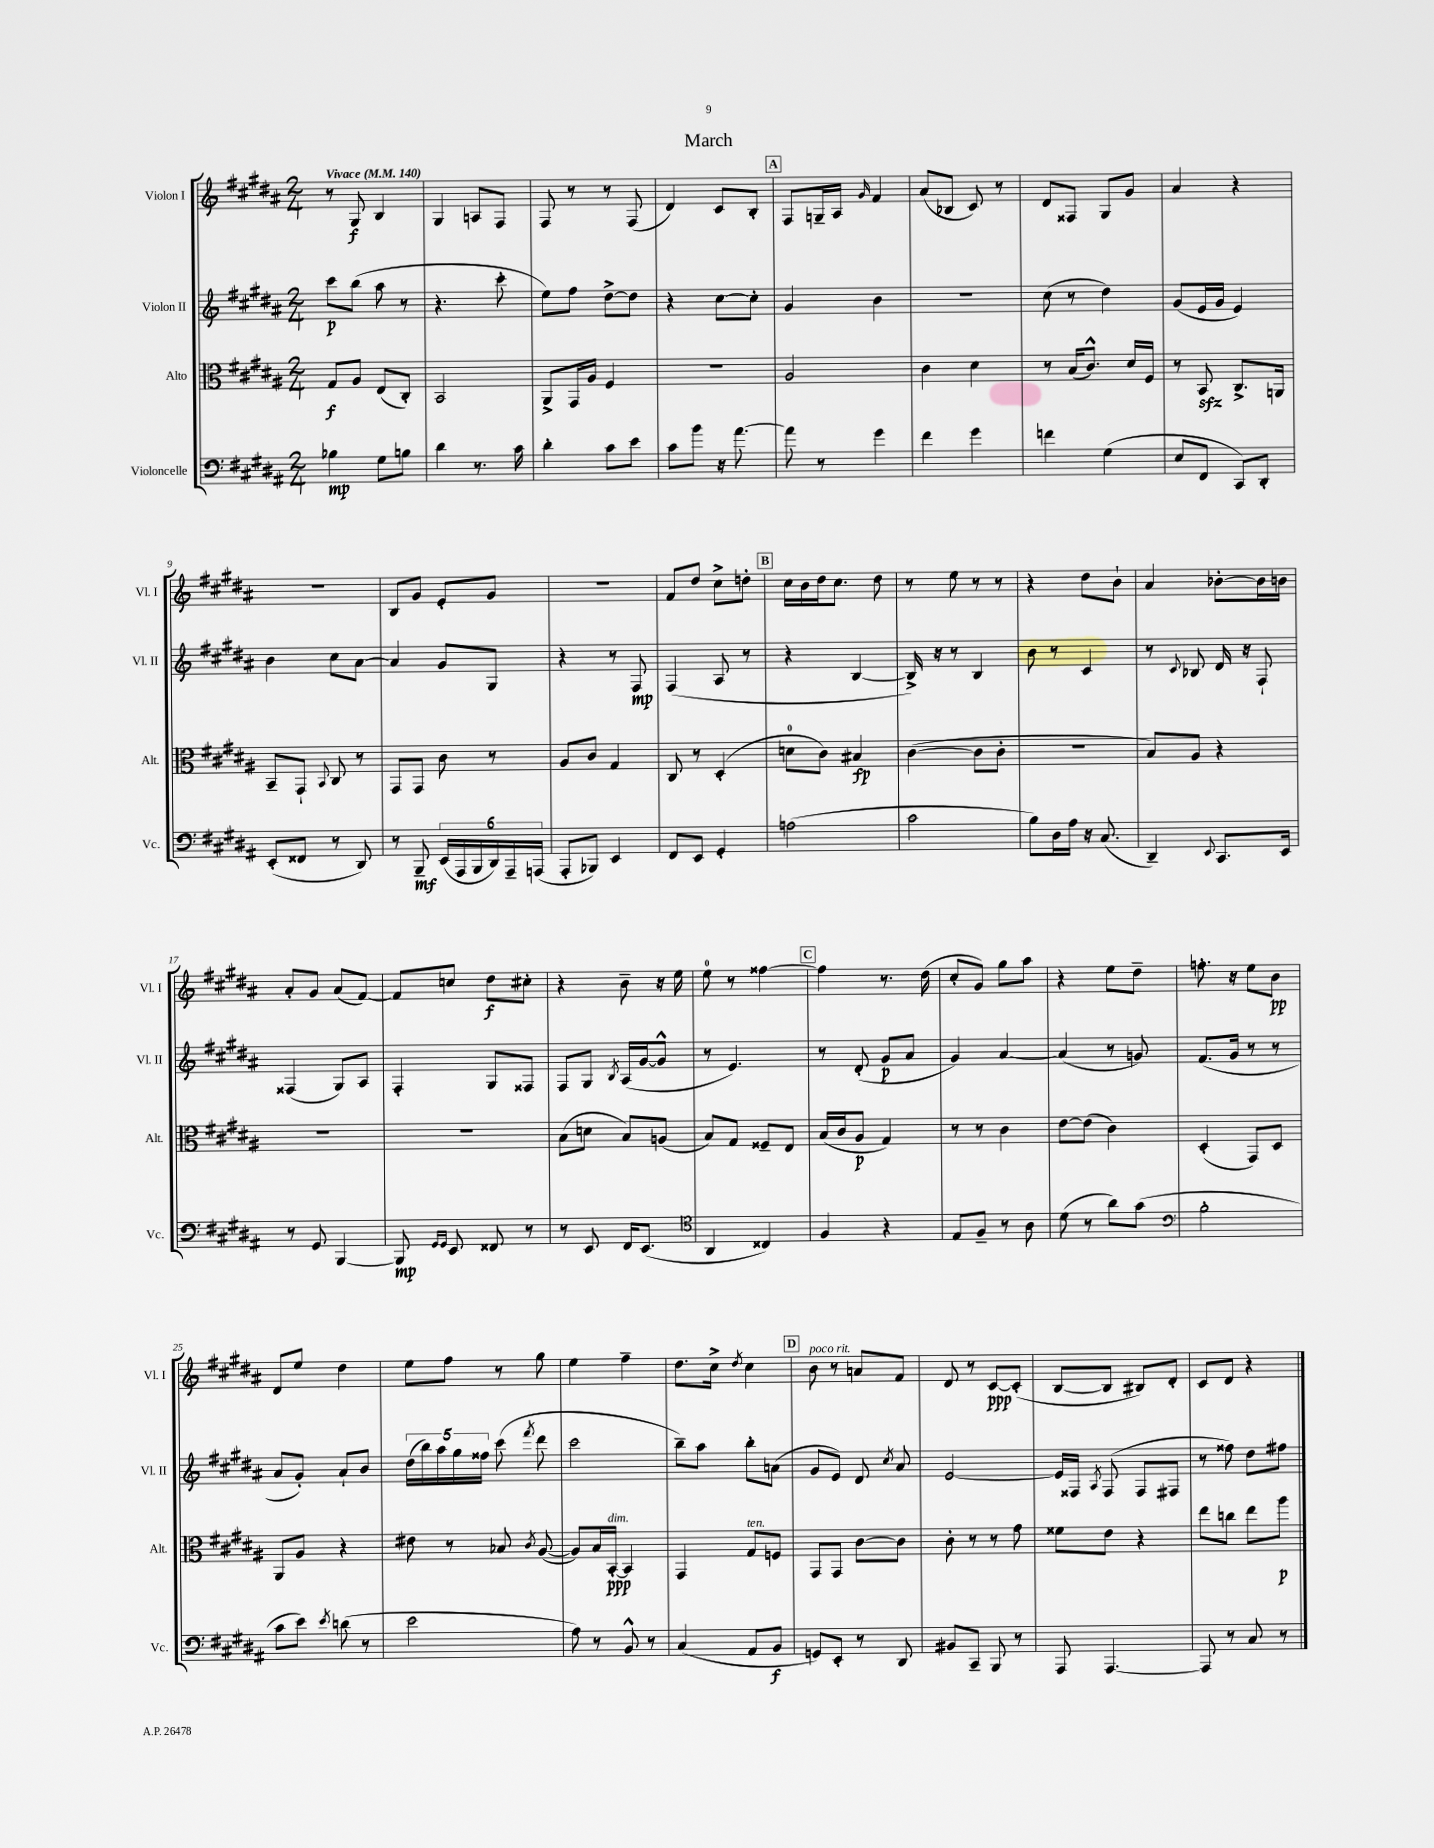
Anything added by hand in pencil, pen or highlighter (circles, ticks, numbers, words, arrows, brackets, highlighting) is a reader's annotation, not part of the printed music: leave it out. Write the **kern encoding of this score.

**kern	**dynam	**kern	**dynam	**kern	**dynam	**kern	**dynam
*part4	*part4	*part3	*part3	*part2	*part2	*part1	*part1
*staff4	*staff4	*staff3	*staff3	*staff2	*staff2	*staff1	*staff1
*I"Violoncelle	*	*I"Alto	*	*I"Violon II	*	*I"Violon I	*
*I'Vc.	*	*I'Alt.	*	*I'Vl. II	*	*I'Vl. I	*
*clefF4	*	*clefC3	*	*clefG2	*	*clefG2	*
*k[f#c#g#d#a#]	*	*k[f#c#g#d#a#]	*	*k[f#c#g#d#a#]	*	*k[f#c#g#d#a#]	*
*M2/4	*	*M2/4	*	*M2/4	*	*M2/4	*
*MM140	*	*MM140	*	*MM140	*	*MM140	*
=1	=1	=1	=1	=1	=1	=1	=1
!	!	!	!	!	!	!LO:TX:a:B:t=Vivace	!
4B-X\	mp	8G#/L	f	8ccc#\L	p	8r	.
.	.	8A#/J	.	(8bb\J	.	8G#/	f
8G#\L	.	(8E/L	.	8aa#\	.	4B/	.
8Bn\J	.	8C#'/J)	.	8r	.	.	.
=2	=2	=2	=2	=2	=2	=2	=2
4d#\	.	2BB/	.	4.r	.	4G#/	.
8.r	.	.	.	.	.	8An/L	.
.	.	.	.	8ccc#'\	.	8F#/J	.
16c#\	.	.	.	.	.	.	.
=3	=3	=3	=3	=3	=3	=3	=3
4d#'\	.	8AA#^/L	.	8ee\L)	.	8F#/	.
.	.	16GG#/L	.	8ff#\J	.	8r	.
.	.	16A#/JJ	.	.	.	.	.
8c#\L	.	4F#/	.	[8dd#^\L	.	8r	.
8e\J	.	.	.	8dd#\J]	.	(8F#/	.
=4	=4	=4	=4	=4	=4	=4	=4
8c#\L	.	2r	.	4r	.	4d#/)	.
8b\J	.	.	.	.	.	.	.
16r	.	.	.	[8cc#\L	.	8c#/L	.
[8.a#\	.	.	.	.	.	.	.
.	.	.	.	8cc#'\J]	.	8B'/J	.
!!LO:REH:place=s1:t=A
=5	=5	=5	=5	=5	=5	=5	=5
8a#\]	.	2A#/	.	4g#/	.	8F#/L	.
8r	.	.	.	.	.	16Gn~/L	.
.	.	.	.	.	.	16A#/JJ	.
.	.	.	.	.	.	16qqg#/	.
4g#\	.	.	.	4b\	.	4f#/	.
=6	=6	=6	=6	=6	=6	=6	=6
4f#\	.	4c#\	.	2r	.	(8a#/L	.
.	.	.	.	.	.	8B-X/J	.
4g#\	.	4d#\	.	.	.	8c#/)	.
.	.	.	.	.	.	8r	.
=7	=7	=7	=7	=7	=7	=7	=7
4fn\	.	8r	.	(8cc#\	.	8d#/L	.
.	.	(16B/KL	.	8r	.	8F##X/J	.
.	.	8.c#^^/J)	.	.	.	.	.
(4G#\	.	.	.	4dd#\)	.	8G#/L	.
.	.	16d#/LL	.	.	.	8g#/J	.
.	.	16F#/JJ	.	.	.	.	.
=8	=8	=8	=8	=8	=8	=8	=8
8E/L	.	8r	.	(8g#/L	.	4a#/	.
8FF#/J	.	8BBzz/	.	16e/L	.	.	.
.	.	.	.	16g#/JJ	.	.	.
8CC#/L)	.	8.C#^/L	.	4e/)	.	4r	.
8DD#'/J	.	.	.	.	.	.	.
.	.	16AAn/Jk	.	.	.	.	.
!!LO:LB:g=z
=9	=9	=9	=9	=9	=9	=9	=9
(8EE'/L	.	8BB~/L	.	4b\	.	2r	.
8FF##X/J	.	8GG#`/J	.	.	.	.	.
.	.	8qqBB/	.	.	.	.	.
8r	.	8C#/	.	8cc#\L	.	.	.
8DD#/)	.	8r	.	[8a#\J	.	.	.
=10	=10	=10	=10	=10	=10	=10	=10
8r	.	8GG#/L	.	4a#/]	.	8B/L	.
8BBB~/	mf	8GG#/J	.	.	.	8g#/J	.
(24EE/LL	.	8c#\	.	8g#/L	.	8e'/L	.
24AAA#/	.	.	.	.	.	.	.
24BBB/	.	.	.	.	.	.	.
24DD#/)	.	8r	.	8G#/J	.	8g#/J	.
24AAA#~/	.	.	.	.	.	.	.
(24AAAn/JJ	.	.	.	.	.	.	.
=11	=11	=11	=11	=11	=11	=11	=11
8AAA#'/L	.	8A#/L	.	4r	.	2r	.
8BBB-X/J)	.	8c#/J	.	.	.	.	.
4EE/	.	4G#/	.	8r	.	.	.
.	.	.	.	8F#/	mp	.	.
=12	=12	=12	=12	=12	=12	=12	=12
8FF#/L	.	8C#/	.	(4F#/	.	8f#/L	.
8EE/J	.	8r	.	.	.	8dd#/J	.
4GG#'/	.	(4D#'/	.	8A#/	.	8cc#^\L	.
.	.	.	.	8r	.	8ddn'\J	.
!!LO:REH:place=s1:t=B
=13	=13	=13	=13	=13	=13	=13	=13
(2An\	.	8dn\L	.	4r	.	16cc#\LL	.
.	.	.	.	.	.	16b\	.
.	.	8c#\J)	.	.	.	16dd#\J	.
.	.	.	.	.	.	8.cc#\J	.
.	.	4B#X/	fp	[4B/	.	.	.
.	.	.	.	.	.	8dd#\	.
=14	=14	=14	=14	=14	=14	=14	=14
2c#\	.	([4c#\	.	16B^/])	.	8r	.
.	.	.	.	16r	.	.	.
.	.	.	.	8r	.	8ee\	.
.	.	8c#\L]	.	4B/	.	8r	.
.	.	8c#'\J	.	.	.	8r	.
=15	=15	=15	=15	=15	=15	=15	=15
8B\L)	.	2r	.	8b\	.	4r	.
16D#\L	.	.	.	8r	.	.	.
16A#\JJ	.	.	.	.	.	.	.
16r	.	.	.	4c#/	.	8dd#\L	.
(8.C#/	.	.	.	.	.	.	.
.	.	.	.	.	.	8b`\J	.
=16	=16	=16	=16	=16	=16	=16	=16
4DD#~/)	.	8B/L)	.	8r	.	4a#/	.
.	.	.	.	8qqc#/	.	.	.
.	.	8A#/J	.	8B-X/	.	.	.
8qqEE/	.	.	.	.	.	.	.
8.CC#/L	.	4r	.	16d#/	.	[8b-X'\L	.
.	.	.	.	16r	.	.	.
.	.	.	.	8F#`/	.	16b-\L]	.
16EE/Jk	.	.	.	.	.	16bn\JJ	.
!!LO:LB:g=z
=17	=17	=17	=17	=17	=17	=17	=17
8r	.	2r	.	(4F##X/	.	8a#'/L	.
8GG#/	.	.	.	.	.	8g#/J	.
[4BBB/	.	.	.	8G#/L)	.	(8a#/L	.
.	.	.	.	8A#/J	.	[8f#/J)	.
=18	=18	=18	=18	=18	=18	=18	=18
8BBB/]	mp	2r	.	4F#'/	.	8f#/L]	.
16qqGG#/LL	.	.	.	.	.	.	.
16qqGG#/JJ	.	.	.	.	.	.	.
8EE/	.	.	.	.	.	8ccn/J	.
8FF##X/	.	.	.	8G#/L	.	8dd#\L	f
8r	.	.	.	8F##X/J	.	8cc#X'\J	.
=19	=19	=19	=19	=19	=19	=19	=19
8r	.	(8B\L	.	8F#/L	.	4r	.
8EE/	.	8dn\J	.	8G#/J	.	.	.
.	.	.	.	8qB/	.	.	.
16FF#/KL	.	8B/L)	.	(16A#/LL	.	8b~\	.
(8.EE/J	.	.	.	[16g#/J	.	.	.
.	.	(8An/J	.	8g#^^/J]	.	16r	.
.	.	.	.	.	.	16ee\	.
=20	=20	=20	=20	=20	=20	=20	=20
*clefC4	*	*	*	*	*	*	*
4AA#/	.	8B/L)	.	8r	.	8ee\	.
.	.	8G#/J	.	4.e/)	.	8r	.
4C##X/)	.	8F##X~/L	.	.	.	[4ff##X\	.
.	.	8E/J	.	.	.	.	.
!!LO:REH:place=s1:t=C
=21	=21	=21	=21	=21	=21	=21	=21
4F#/	.	(16B/LL	.	8r	.	4ff##\]	.
.	.	16c#/J	.	.	.	.	.
.	.	8A#/J	p	(8d#'/	.	.	.
4r	.	4G#/)	.	8g#/L	p	8.r	.
.	.	.	.	8a#/J	.	.	.
.	.	.	.	.	.	(16dd#\	.
=22	=22	=22	=22	=22	=22	=22	=22
8E/L	.	8r	.	4g#/)	.	8cc#'/L	.
8F#~/J	.	8r	.	.	.	8g#/J)	.
8r	.	4c#\	.	[4a#/	.	8gg#\L	.
8A#\	.	.	.	.	.	8aa#\J	.
=23	=23	=23	=23	=23	=23	=23	=23
(8d#\	.	[8e\L	.	(4a#/]	.	4r	.
8r	.	(8e\J]	.	.	.	.	.
8a#\L)	.	4c#\)	.	8r	.	8ee\L	.
(8g#\J	.	.	.	8gn/)	.	8dd#~\J	.
=24	=24	=24	=24	=24	=24	=24	=24
*clefF4	*	*	*	*	*	*	*
2B'\	.	(4D#'/	.	(8.f#/L	.	8.ffn'\	.
.	.	.	.	16g#/Jk	.	16r	.
.	.	8GG#/L)	.	8r	.	8ee\L	.
.	.	8D#/J	.	8r	.	8b\J	pp
!!LO:LB:g=z
=25	=25	=25	=25	=25	=25	=25	=25
8c#\L	.	8AA#/L	.	8a#/L	.	8d#/L	.
8e\J)	.	8A#/J	.	8g#'/J)	.	8ee/J	.
8qe/	.	.	.	.	.	.	.
(8dn\	.	4r	.	8a#`/L	.	4dd#\	.
8r	.	.	.	8b/J	.	.	.
=26	=26	=26	=26	=26	=26	=26	=26
2e\	.	8e#X\	.	(20dd#\LL	.	8ee\L	.
.	.	.	.	20bb\)	.	.	.
.	.	.	.	20aa#\	.	.	.
.	.	8r	.	.	.	8ff#\J	.
.	.	.	.	20gg#\	.	.	.
.	.	.	.	20ff##X\JJ	.	.	.
.	.	8B-X/	.	(8ccc#\	.	8r	.
.	.	8qc#/	.	8qfff#/	.	.	.
.	.	([8A#/	.	8ddd#\	.	8gg#\	.
=27	=27	=27	=27	=27	=27	=27	=27
8A#\)	.	8A#/L])	.	2ccc#\	.	4ee\	.
8r	.	16B/L	.	.	.	.	.
!	!	!LO:TX:a:i:t=dim.	!	!	!	!	!
.	.	[16BB'/JJ	ppp	.	.	.	.
8BB^^/	.	4BB/]	.	.	.	4ff#~\	.
8r	.	.	.	.	.	.	.
=28	=28	=28	=28	=28	=28	=28	=28
(4C#/	.	4GG#/	.	8bb~\L)	.	8.dd#\L	.
.	.	.	.	8aa#\J	.	.	.
.	.	.	.	.	.	16cc#^\Jk	.
.	.	.	.	.	.	8qdd#/	.
!	!	!LO:TX:a:i:t=ten.	!	!	!	!	!
8AA#/L	.	8G#/L	.	8bb'\L	.	4cc#\	.
8BB/J	f	8Fn/J	.	(8an\J	.	.	.
!!LO:REH:place=s1:t=D
=29	=29	=29	=29	=29	=29	=29	=29
!	!	!	!	!	!	!LO:TX:a:i:t=poco rit.	!
8GGn/L)	.	8GG#/L	.	8g#/L	.	8b\	.
8EE'/J	.	8GG#/J	.	8e/J)	.	8r	.
8r	.	[8c#\L	.	8d#/	.	8an/L	.
.	.	.	.	8qcc#/	.	.	.
8DD#/	.	8c#\J]	.	8a#/	.	8f#/J	.
=30	=30	=30	=30	=30	=30	=30	=30
8BB#X/L	.	8c#'\	.	[2e/	.	8d#/	.
8CC#~/J	.	8r	.	.	.	8r	.
8BBB/	.	8r	.	.	.	[8c#/L	ppp
8r	.	8g#\	.	.	.	(8c#'/J]	.
=31	=31	=31	=31	=31	=31	=31	=31
8AAA#/	.	8f##X\L	.	16e/LL]	.	[8B/L	.
.	.	.	.	16F##X/JJ	.	.	.
.	.	.	.	8qA#/	.	.	.
[4.AAA#/	.	8e\J	.	(8F##/	.	8B/J]	.
.	.	4r	.	8F##/L	.	8B#X/L)	.
.	.	.	.	8F#X/J	.	8d#'/J	.
=32	=32	=32	=32	=32	=32	=32	=32
8AAA#/]	.	8ee\L	.	8r	.	8c#/L	.
8r	.	8ccn\J	.	8ff##X\)	.	8d#/J	.
8C#/	.	8ee\L	.	8dd#\L	.	4r	.
8r	.	8aa#\J	p	8ff#X\J	.	.	.
==	==	==	==	==	==	==	==
*-	*-	*-	*-	*-	*-	*-	*-
